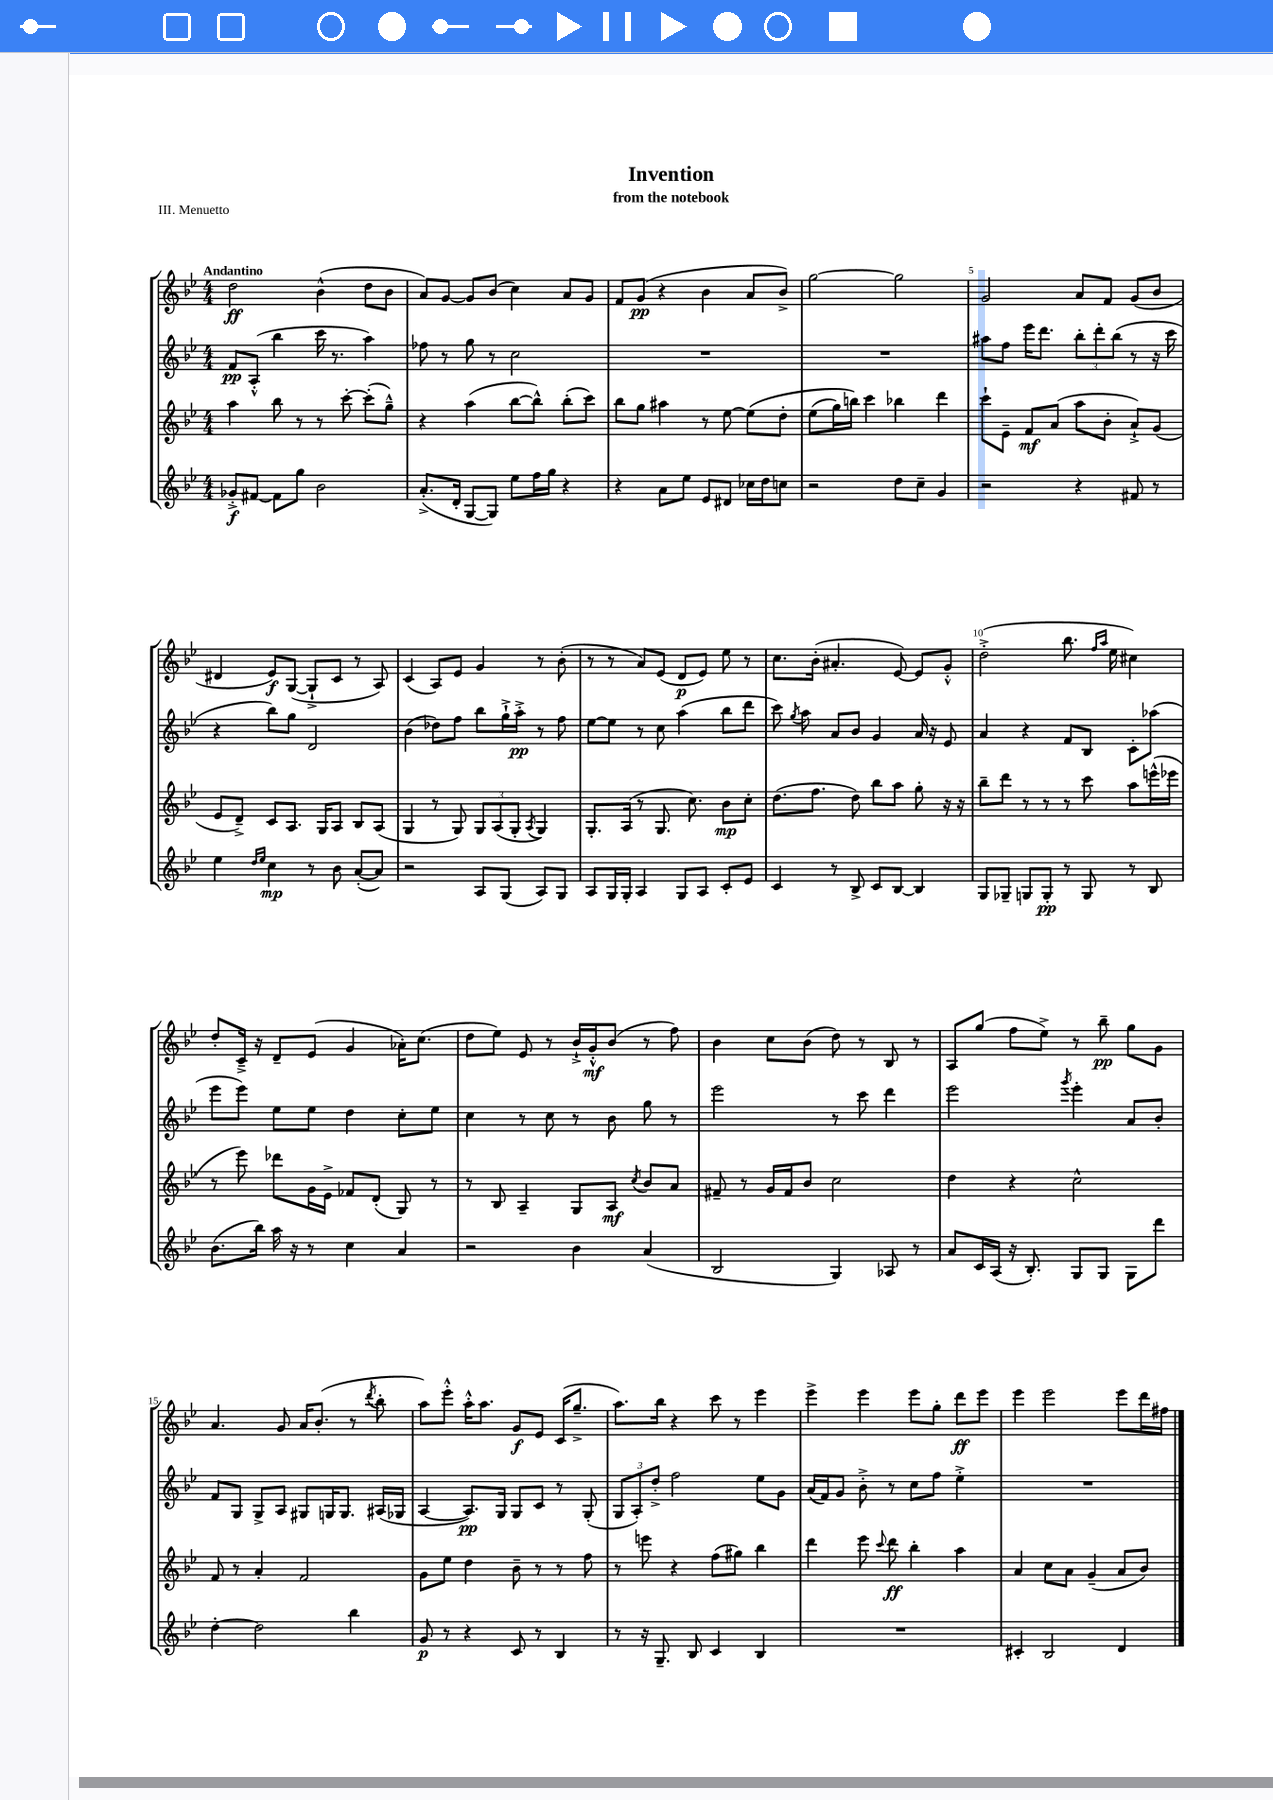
\header { title = "Invention" subtitle = "from the notebook" piece = "III. Menuetto" }
<<
\new StaffGroup <<
\new Staff = "s0" {
    \clef treble \key bes \major \numericTimeSignature \time 4/4 \tempo "Andantino"
    \autoBeamOff d''2\ff bes'4-^( d''8[ bes'8] |
    a'8[) g'8]~ g'8[ bes'8]( c''4) a'8[ g'8] |
    f'8[ g'8]\pp( r4 bes'4 a'8[ bes'8]->) |
    g''2~ g''2 |
    g'2 a'8[ f'8] g'8[( bes'8] |
    dis'4 ees'8[\f) g8]~( g8[-!-> c'8] r8 a8) |
    c'4( a8[) ees'8] g'4 r8 bes'8-.( |
    r8 r8 a'8[) ees'8]( d'8[\p ees'8]) ees''8 r8 |
    c''8.[ bes'16]-.( ais'4.-. ees'8~) ees'8[ g'8]-.-^ |
    d''2-.->( bes''8. \grace { f''16[ a''16] } ees''16 cis''4) |
    d''8[-. c'16]---> r16 d'8[-- ees'8]( g'4 aes'16[-.) c''8.]( |
    d''8[ ees''8]) ees'8 r8 bes'16[-!-> g'16-.-^\mf bes'8]( r8 f''8) |
    bes'4 c''8[ bes'8]( d''8) r8 bes8 r8 |
    a8[ g''8]( f''8[ ees''8]->) r8 bes''8--\pp g''8[ g'8] |
    a'4. g'8 a'16[ bes'8.]-.( r8 \acciaccatura { d'''8 } bes''8-. |
    a''8[) ees'''8]-.-^ a''16[-.-^ a''8.] g'8[\f ees'8] c'16[( g''8.]---> |
    a''8.[) bes''16] r4 c'''8 r8 ees'''4 |
    ees'''4-> ees'''4 ees'''8[ g''8]-. d'''8[\ff ees'''8] |
    ees'''4 ees'''2 ees'''8[ d'''16 fis''16] \bar "|." |
}
\new Staff = "s1" {
    \clef treble \key bes \major \numericTimeSignature \time 4/4
    \autoBeamOff f'8[\pp a8]-.-^( bes''4 c'''16 r8. a''4) |
    fes''8 r8 g''8 r8 c''2 |
    R1 |
    R1 |
    ais''8[ f''8] ees'''16[ d'''8.] \tuplet 3/2 { bes''8[-. d'''8-. bes''8]( } r8 r16 c'''16 |
    r4 bes''8[) g''8] d'2 |
    bes'4( des''8[) f''8] bes''8[ g''16-!-> a''16]-.->\pp r8 f''8 |
    ees''8[~ ees''8] r8 c''8 a''4( bes''8[ d'''8] |
    c'''8) \acciaccatura { g''8 } a''8 a'8[ bes'8] g'4 a'16 r16 ees'8 |
    a'4 r4 f'8[ bes8] c'8[-. aes''8]( |
    ees'''8[ ees'''8]) ees''8[ ees''8] d''4 c''8[-. ees''8] |
    c''4 r8 c''8 r8 bes'8 g''8 r8 |
    ees'''2 r8 c'''8 d'''4 |
    ees'''2 \acciaccatura { g'''8 } ees'''4-. a'8[ bes'8]-. |
    f'8[ g8] g8[-> a8] gis8[ g16 g8.] ais16[( ges16] |
    a4~ a8.[\pp) g16] g8[ c'8] r8 g8-.( |
    \tuplet 3/2 { g8[ a8-.) d''8]-.-> } f''2 ees''8[ g'8] |
    a'16[( f'16) g'8] bes'8-.-> r8 c''8[ f''8] ees''4-.-> |
    R1 \bar "|." |
}
\new Staff = "s2" {
    \clef treble \key bes \major \numericTimeSignature \time 4/4
    \autoBeamOff a''4 bes''8 r8 r8 c'''8~-. c'''8[-.( g''8]---^) |
    r4 a''4( bes''8[~ bes''8]-^) bes''8[-.( c'''8]) |
    bes''8[ g''8] ais''4 r8 ees''8~ ees''8[\( d''8]-. |
    ees''8[( g''16) b''16]\) c'''4 bes''4 d'''4 |
    c'''8[-! ees'8]-- f'8[\mf a'8]( a''8[ bes'8]-. a'8[-!->) g'8]( |
    ees'8[ d'8]--->) c'8[ a8.] g16[ a8] bes8[ a8]( |
    g4 r8 g8) \tuplet 3/2 { g8[ a8( g8]-. } \acciaccatura { a8 } g4) |
    g8.[-. a16]( r8 g8. c''8.) bes'8[\mp c''8]-. |
    d''8.[( f''8.] d''8) bes''8[ a''8] g''8-. r16 r16 |
    bes''8[-- d'''8] r8 r8 r8 c'''8 a''8[ e'''16-^( ees'''16] |
    r8 ees'''8) des'''8[ g'16 ees'16]-> fes'8[ d'8]-.( g8) r8 |
    r8 bes8 a4-- g8[ a8]\mf \acciaccatura { c''8 } bes'8[ a'8] |
    fis'8-- r8 g'16[ fis'16 bes'8] c''2 |
    d''4 r4 c''2-^ |
    f'8 r8 a'4-. f'2 |
    g'8[ ees''8] d''4 bes'8-- r8 r8 f''8 |
    r8 e'''8 r4 f''8[( gis''8]) bes''4 |
    d'''4 ees'''8 \appoggiatura { c'''8 } d'''8\ff bes''4-. a''4 |
    a'4 c''8[ a'8] g'4--( a'8[ bes'8]) \bar "|." |
}
\new Staff = "s3" {
    \clef treble \key bes \major \numericTimeSignature \time 4/4
    \autoBeamOff ges'8[-.->\f fis'8]~ fis'8[ g''8] bes'2 |
    a'8.[-.->( d'16]-. g8[~ g8]) ees''8[ f''16 g''16] r4 |
    r4 a'8[ ees''8] ees'8[ dis'8] ces''16[ d''16 c''8] |
    r2 d''8[ c''8]-- g'4 |
    r2 r4 fis'8 r8 |
    ees''4 \grace { d''16[ ees''16] } c''4\mp r8 bes'8 a'8[~-.( a'8]) |
    r2 a8[ g8]( a8[) g8] |
    a8[ g16 g16]-. a4 g8[ a8] c'8[-. ees'8] |
    c'4 r8 bes8-> c'8[ bes8]~ bes4 |
    g8[ ges8]-- g8[ g8]-.\pp r8 g8 r8 bes8 |
    bes'8.[( bes''16]) a''16 r16 r8 c''4 a'4 |
    r2 bes'4 a'4( |
    bes2 g4) aes8 r8 |
    a'8[ c'16 a16]( r16 bes8.-.) g8[ g8] g8[ d'''8] |
    d''4~-. d''2 bes''4 |
    g'8\p r8 r4 c'8 r8 bes4 |
    r8 r16 g8.-- bes8 c'4 bes4 |
    R1 |
    cis'4-. bes2 d'4 \bar "|." |
}
>>
>>
\layout { \context { \Score \override BarNumber.break-visibility = ##(#f #t #t) barNumberVisibility = #(every-nth-bar-number-visible 5) } }
